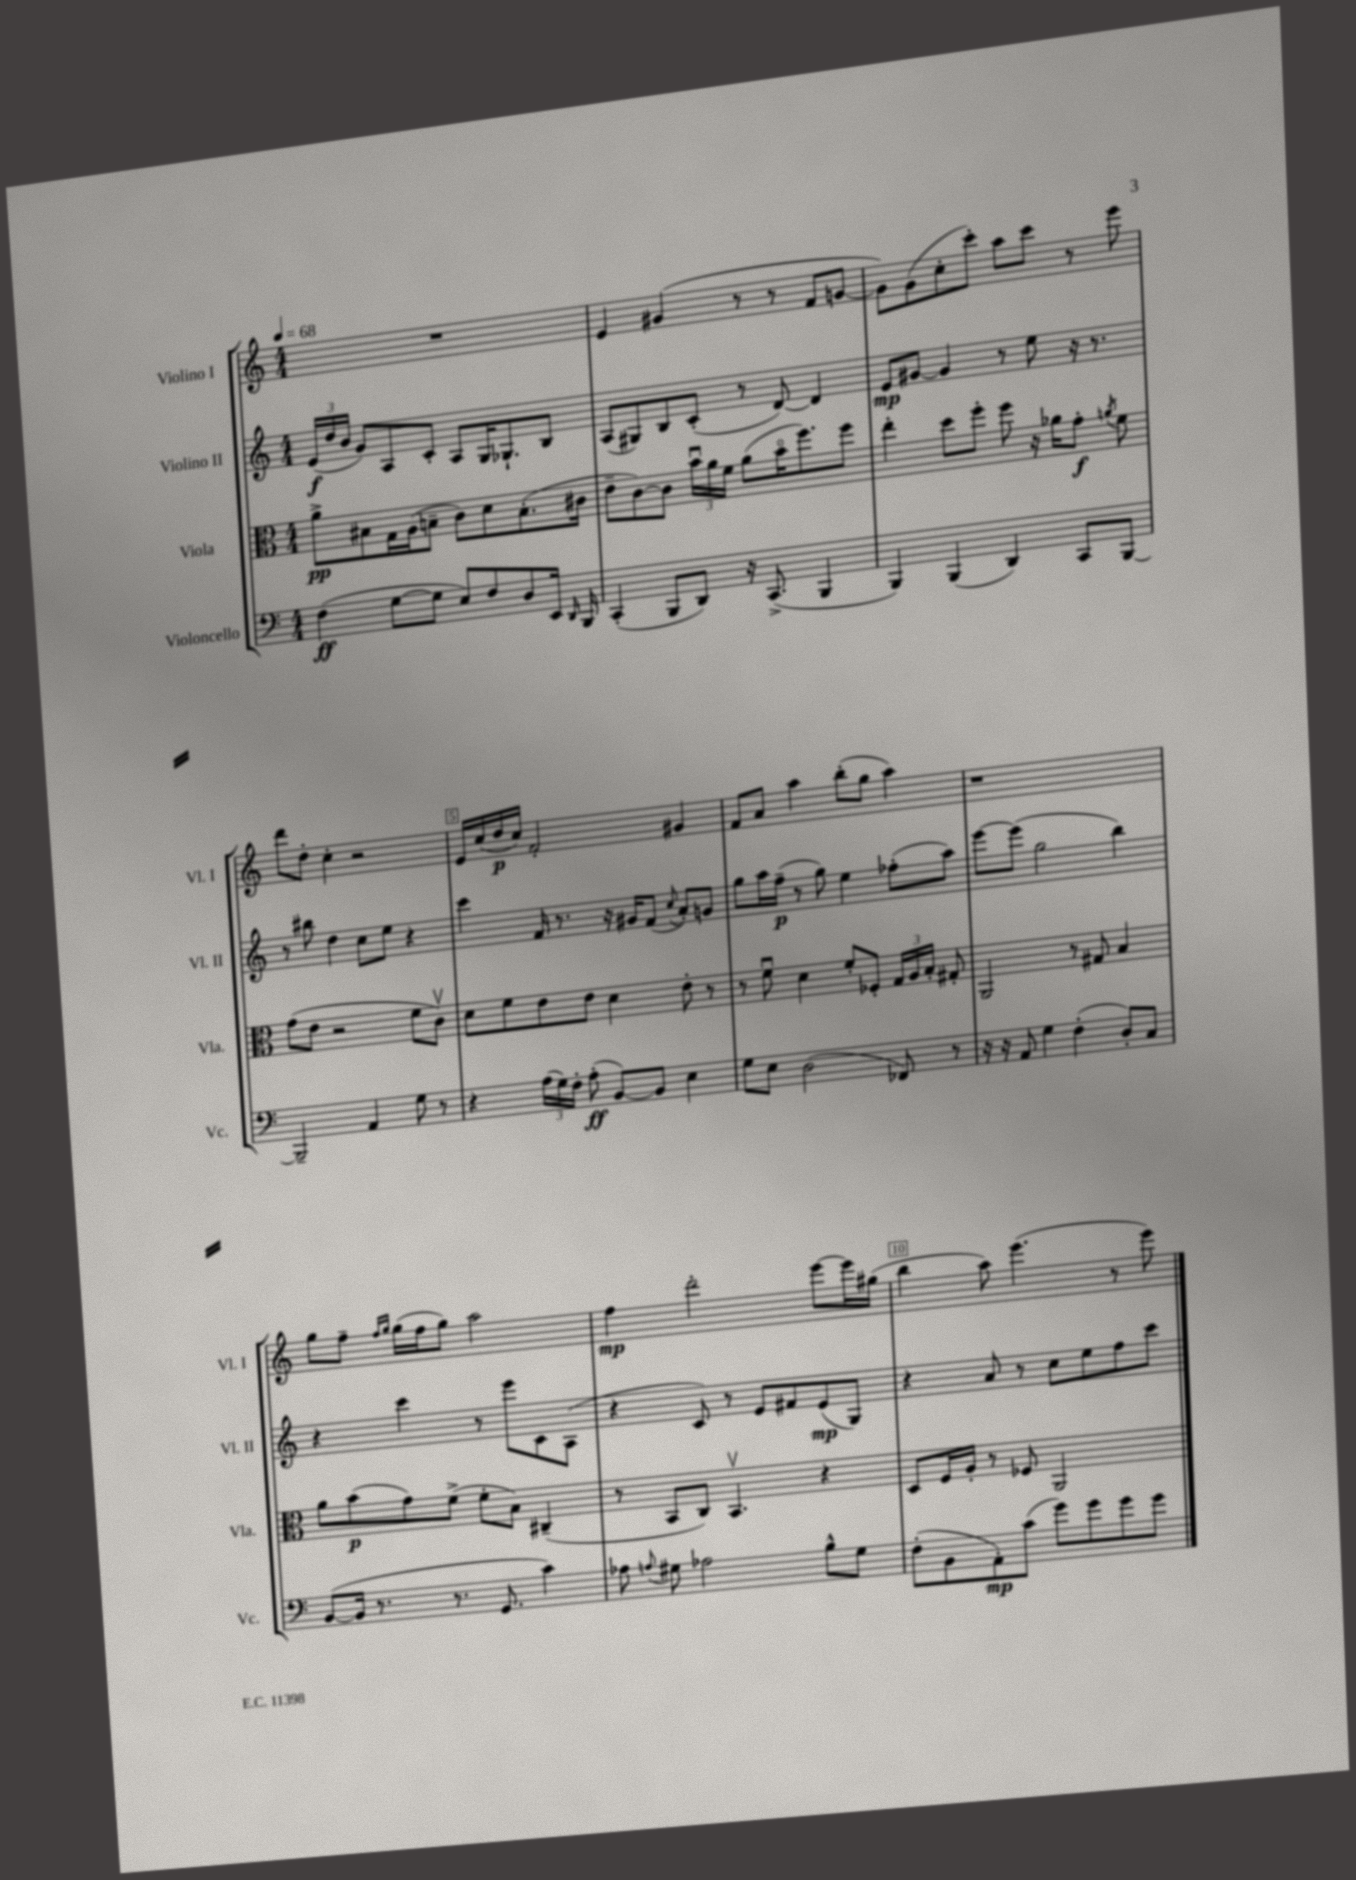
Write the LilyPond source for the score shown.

<<
\new StaffGroup <<
\new Staff = "s0" \with { instrumentName = "Violino I" shortInstrumentName = "Vl. I" } {
    \clef treble \key c \major \numericTimeSignature \time 4/4 \tempo 4 = 68
    \autoBeamOff R1 |
    e'4 gis'4( r8 r8 f'8[ g'8]~ |
    g'8[) g'8( c''8-. c'''8]-.) a''8[ c'''8] r8 e'''8 |
    d'''8[ d''8]-. c''4-. r2 |
    e'16[ c''16( d''16\p c''16]) f'2-. gis'4 |
    f'8[ a'8] a''4 b''8[-.( g''8] a''4) |
    r1 |
    g''8[ f''8]-- \grace { f''16[ g''16] } g''16[( f''16 g''8]) a''2 |
    f''4\mp d'''2-. e'''8[~ e'''16 gis''16]( |
    b''4 a''8) e'''4.( r8 e'''8) \bar "|." |
}
\new Staff = "s1" \with { instrumentName = "Violino II" shortInstrumentName = "Vl. II" } {
    \clef treble \key c \major \numericTimeSignature \time 4/4
    \autoBeamOff \tuplet 3/2 { e'16[\f( d''16 b'16] } g'8[) a8 c'8]-. a8[ g16 ges8.-! b8] |
    a8[( gis8) b8 c'8]-.( r8 d'8~) d'4 |
    e'8[\mp gis'8]~ gis'4 r8 e''8 r16 r8. |
    r8 bis''8 d''4 c''8[ e''8] r4 |
    c'''4 f'16 r8. r16 gis'16[ f'8]( \appoggiatura { c''8 } a'8[-.) g'8] |
    g''8[ a''16 f''16]--\p( r8 g''8) e''4 fes''8[-.( a''8]) |
    e'''8[~ e'''8]( g''2 b''4) |
    r4 c'''4 r8 e'''8[ c'8 a8]( |
    r4 c'8) r8 e'8[ fis'8 e'8\mp( g8]) |
    r4 a'8 r8 c''8[ e''8 f''8 c'''8] \bar "|." |
}
\new Staff = "s2" \with { instrumentName = "Viola" shortInstrumentName = "Vla." } {
    \clef alto \key c \major \numericTimeSignature \time 4/4
    \autoBeamOff a'8[->\pp bis8 g16 a16( b8]-- c'8[) d'8 b8.-.( cis'16] |
    e'8[-- c'8~) c'8] \tuplet 3/2 { b'16[\downbow a'16 f'16] } a'8[( b'16\flageolet f''8.) f''8] |
    e''4-. d''8[ f''8]-. f''8 r16 aes'16[ g'8]-.\f \acciaccatura { a'8 } f'8 |
    g'8[( e'8] r2 f'8[ c'8]\upbow) |
    d'8[ f'8 e'8 e'8] d'4 e'8-. r8 |
    r8 f'8\downbow d'4 f'8[-. fes8]-. \tuplet 3/2 { g16[ a16 b16]-. } gis8-. |
    a,2 r8 gis8 b4 |
    a'8[ b'8\p( g'8) f'8]->( f'8[-. b8]) cis4--( |
    r8 b,8[ c8]) b,4.\upbow r4 |
    d8[ f16 a16]-. r8 fes8 a,2 \bar "|." |
}
\new Staff = "s3" \with { instrumentName = "Violoncello" shortInstrumentName = "Vc." } {
    \clef bass \key c \major \numericTimeSignature \time 4/4
    \autoBeamOff f4\ff( g8[~ g8] e8[) f8 d8 e,16] \grace { d,16 } b,,16 |
    c,4-.( b,,8[ d,8]) r16 c,8.->( b,,4 |
    b,,4) b,,4( d,4) c,8[ b,,8]~ |
    b,,2-- a,4 g8 r8 |
    r4 \tuplet 3/2 { a16[( g16) f16]-. } a8-.\ff( b,8[~) b,8] e4 |
    g8[ e8] d2( fes,8) r8 |
    r16 r16 a,8 g4 f4-.( d8[-.) c8] |
    b,8[~( b,16] r8. r8. g,8. c'4) |
    aes8 \appoggiatura { a8 } gis8 aes2 b8[-^ gis8] |
    f8[-.( b,8 a,8-.\mp) c'8]( g'8[) g'8 g'8 g'8] \bar "|." |
}
>>
>>
\layout { \context { \Score \override BarNumber.break-visibility = ##(#f #t #t) barNumberVisibility = #(every-nth-bar-number-visible 5) \override BarNumber.stencil = #(make-stencil-boxer 0.1 0.3 ly:text-interface::print) } }
